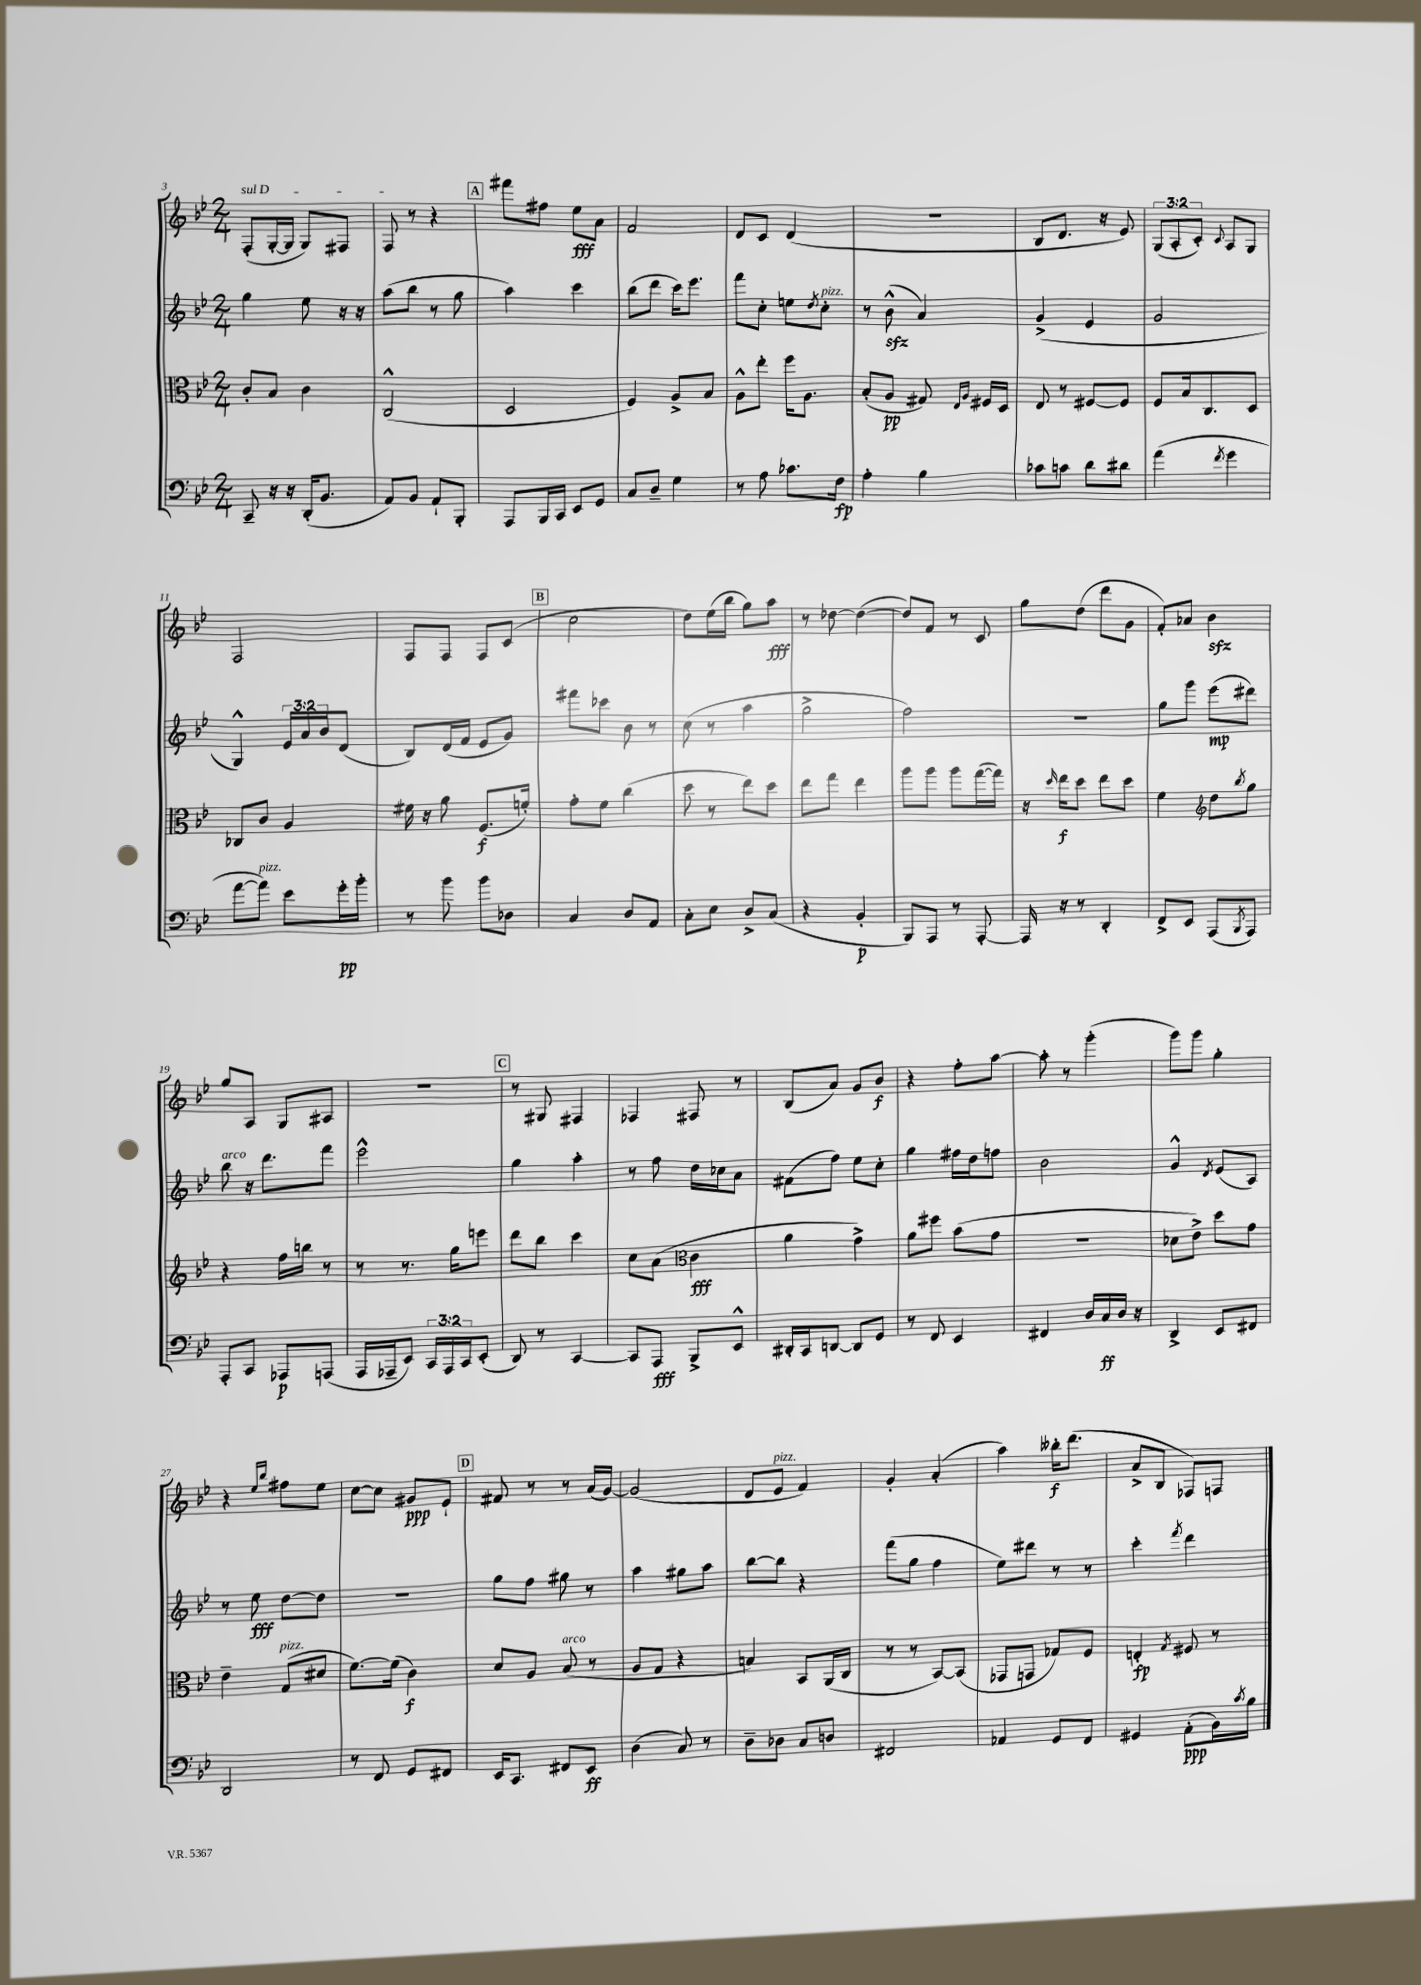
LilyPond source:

<<
\new StaffGroup <<
\new Staff = "s0" {
    \clef treble \key bes \major \numericTimeSignature \time 2/4 \override Staff.TupletNumber.text = #tuplet-number::calc-fraction-text
    \once \override TextSpanner.bound-details.left.text = \markup { \italic "sul D" } f8-.\startTextSpan( g16~-. g16 g8) fis8 |
    f8\stopTextSpan r8 r4 |
    \mark \markup { \box "A" } fis'''8 fis''8 ees''8\fff a'8 |
    f'2 |
    d'8 c'8 d'4( |
    R2 |
    bes8 d'8. r16 ees'8) |
    \tuplet 3/2 { g8( a8-. c'8-.) } \appoggiatura { c'8 } a8 g8 |
    f2 |
    f8 f8 f8 c'8( |
    \mark \markup { \box "B" } c''2 |
    d''8) ees''16( bes''16 g''8) a''8\fff |
    r8 des''8~ des''4~( |
    des''8) f'8 r8 c'8 |
    g''8 d''8( d'''8 g'8 |
    f'8-.) aes'8 bes'4\sfz |
    g''8 a8 g8 ais8 |
    R2 |
    \mark \markup { \box "C" } r8 gis8 fis4 |
    fes4 fis8 r8 |
    bes8( a'8) g'8 bes'8\f |
    r4 f''8-. a''8~ |
    a''8-. r8 g'''4-.( |
    g'''8) g'''8 g''4-. |
    r4 \grace { ees''16 bes''16 } fis''8 ees''8 |
    c''8~ c''8 gis'8\ppp ees'8-! |
    \mark \markup { \box "D" } fis'8 r8 r8 a'16( g'16~) |
    g'2( |
    d'8 ees'8^\markup { \italic "pizz." } f'4) |
    g'4-. a'4-.( |
    a''4) beses''16-.\f d'''8.( |
    a'8-> bes8 fes8) f8 \bar "|." |
}
\new Staff = "s1" {
    \clef treble \key bes \major \numericTimeSignature \time 2/4 \override Staff.TupletNumber.text = #tuplet-number::calc-fraction-text
    g''4 ees''8 r16 r16 |
    a''8( bes''8 r8 g''8 |
    \mark \markup { \box "A" } a''4) c'''4 |
    bes''8( d'''8 c'''16) ees'''8. |
    f'''8 c''8-. e''8 \acciaccatura { d''8 } c''8-.^\markup { \italic "pizz." } |
    r8 bes'8-^\sfz( a'4) |
    g'4->( ees'4 |
    g'2 |
    g4-^) \tuplet 3/2 { ees'16 a'16 bes'16 } d'8( |
    bes8) d'16( f'16 ees'8 g'8) |
    \mark \markup { \box "B" } fis'''8 ces'''8 bes'8 r8 |
    c''8( r8 a''4 |
    g''2-> |
    f''2) |
    r2 |
    g''8 g'''8 ees'''8\mp( dis'''8) |
    bes''8^\markup { \italic "arco" } r16 d'''8. f'''8 |
    ees'''2-^ |
    \mark \markup { \box "C" } g''4 a''4-. |
    r8 f''8 d''16 ces''16 a'8 |
    fis'8( f''8) ees''8 c''8-. |
    g''4 fis''16 d''16 f''8 |
    bes'2 |
    g'4-^ \acciaccatura { d'8 } ees'8( a8) |
    r8 ees''8\fff d''8~ d''8 |
    R2 |
    \mark \markup { \box "D" } g''8 f''8 gis''8 r8 |
    a''4 gis''8 a''8 |
    bes''8~ bes''8 r4 |
    f'''8( g''8 f''4 |
    ees''8) dis'''8 r8 r8 |
    c'''4-. \acciaccatura { f'''8 } d'''4 \bar "|." |
}
\new Staff = "s2" {
    \clef alto \key bes \major \numericTimeSignature \time 2/4
    c'8-. bes8 c'4 |
    c2-^( |
    \mark \markup { \box "A" } d2 |
    f4) a8-> bes8 |
    a8-^ ees''8-. f''16 a8. |
    bes8-.( a8\pp gis8) \grace { ees16 a16 } fis16 d16 |
    ees8 r8 fis8~ fis8 |
    f8 bes16 c8. d8 |
    ces8 c'8 a4 |
    fis'16 r16 a'8 f8.\f( f'16-.) |
    \mark \markup { \box "B" } g'8-. f'8 c''4( |
    d''8 r8 ees''8) d''8 |
    ees''8 g''8 ees''4 |
    a''8 a''8 a''8 g''16~( g''16) |
    r16 \grace { d''16 } ees''16\f d''8 ees''8 d''8 |
    f'4 \clef treble d''8 \acciaccatura { bes''8 } g''8 |
    r4 f''16 b''16 r8 |
    r8 r8. g''16 e'''8 |
    \mark \markup { \box "C" } d'''8 bes''8 c'''4 |
    c''8 a'8( \clef alto c'4\fff |
    a'4 g'4->) |
    a'8 fis''8 bes'8( g'8 |
    R2 |
    des'8 ees'8->) d''8 g'8 |
    ees'4-- g8^\markup { \italic "pizz." }( dis'8 |
    f'8.~) f'16( c'4\f) |
    \mark \markup { \box "D" } d'8 a8 bes8^\markup { \italic "arco" }( r8 |
    a8 g8 r4 |
    b4) bes,8 a,16( c16 |
    r8 r8 bes,8~) bes,8( |
    ges,8 g,8 ges8) f8 |
    e4-.\fp \acciaccatura { g8 } fis8 r8 \bar "|." |
}
\new Staff = "s3" {
    \clef bass \key bes \major \numericTimeSignature \time 2/4 \override Staff.TupletNumber.text = #tuplet-number::calc-fraction-text
    c,8-- r16 r16 d,16-.( bes,8. |
    a,8) bes,8 a,8-! bes,,8-. |
    \mark \markup { \box "A" } a,,8 bes,,16 c,16 ees,8 g,8 |
    c8 d8-- g4 |
    r8 a8 ces'8. f16\fp |
    a4-. bes4 |
    ces'8 c'8 d'8 dis'8 |
    a'4( \acciaccatura { f'8 } g'4 |
    a'8~ a'8^\markup { \italic "pizz." }) ees'8 g'16-.\pp bes'16-. |
    r8 bes'8 bes'8 des8 |
    \mark \markup { \box "B" } c4 d8 a,8 |
    c8-. ees8 d8-> c8( |
    r4 bes,4-.\p |
    bes,,8) a,,8 r8 a,,8~-. |
    a,,16 r16 r8 d,4-. |
    f,8-> ees,8 a,,8( \acciaccatura { bes,,8 } a,,8) |
    a,,8-. c,8 aes,,8\p a,,8( |
    a,,16 aes,,16-- ees,8) \tuplet 3/2 { c,16 aes,,16 c,16 } ees,8-.( |
    \mark \markup { \box "C" } d,8) r8 c,4~ |
    c,8 a,,8\fff bes,,8-> ees,8-^ |
    dis,16-. c,16 d,8~ d,8 g,8 |
    r8 f,8 ees,4 |
    fis,4 d16 c16\ff d16 r16 |
    d,4-> ees,8 fis,8 |
    d,2 |
    r8 f,8 g,8 fis,8 |
    \mark \markup { \box "D" } ees,16 c,8. fis,8 ees,8\ff |
    d4( c8) r8 |
    d8-- des8 c8 d8 |
    fis,2 |
    aes,4 g,8 f,8 |
    gis,4 a,8-.\ppp( bes,16) \acciaccatura { c'8 } bes16 \bar "|." |
}
>>
>>
\layout { \context { \Score currentBarNumber = #3 } }
